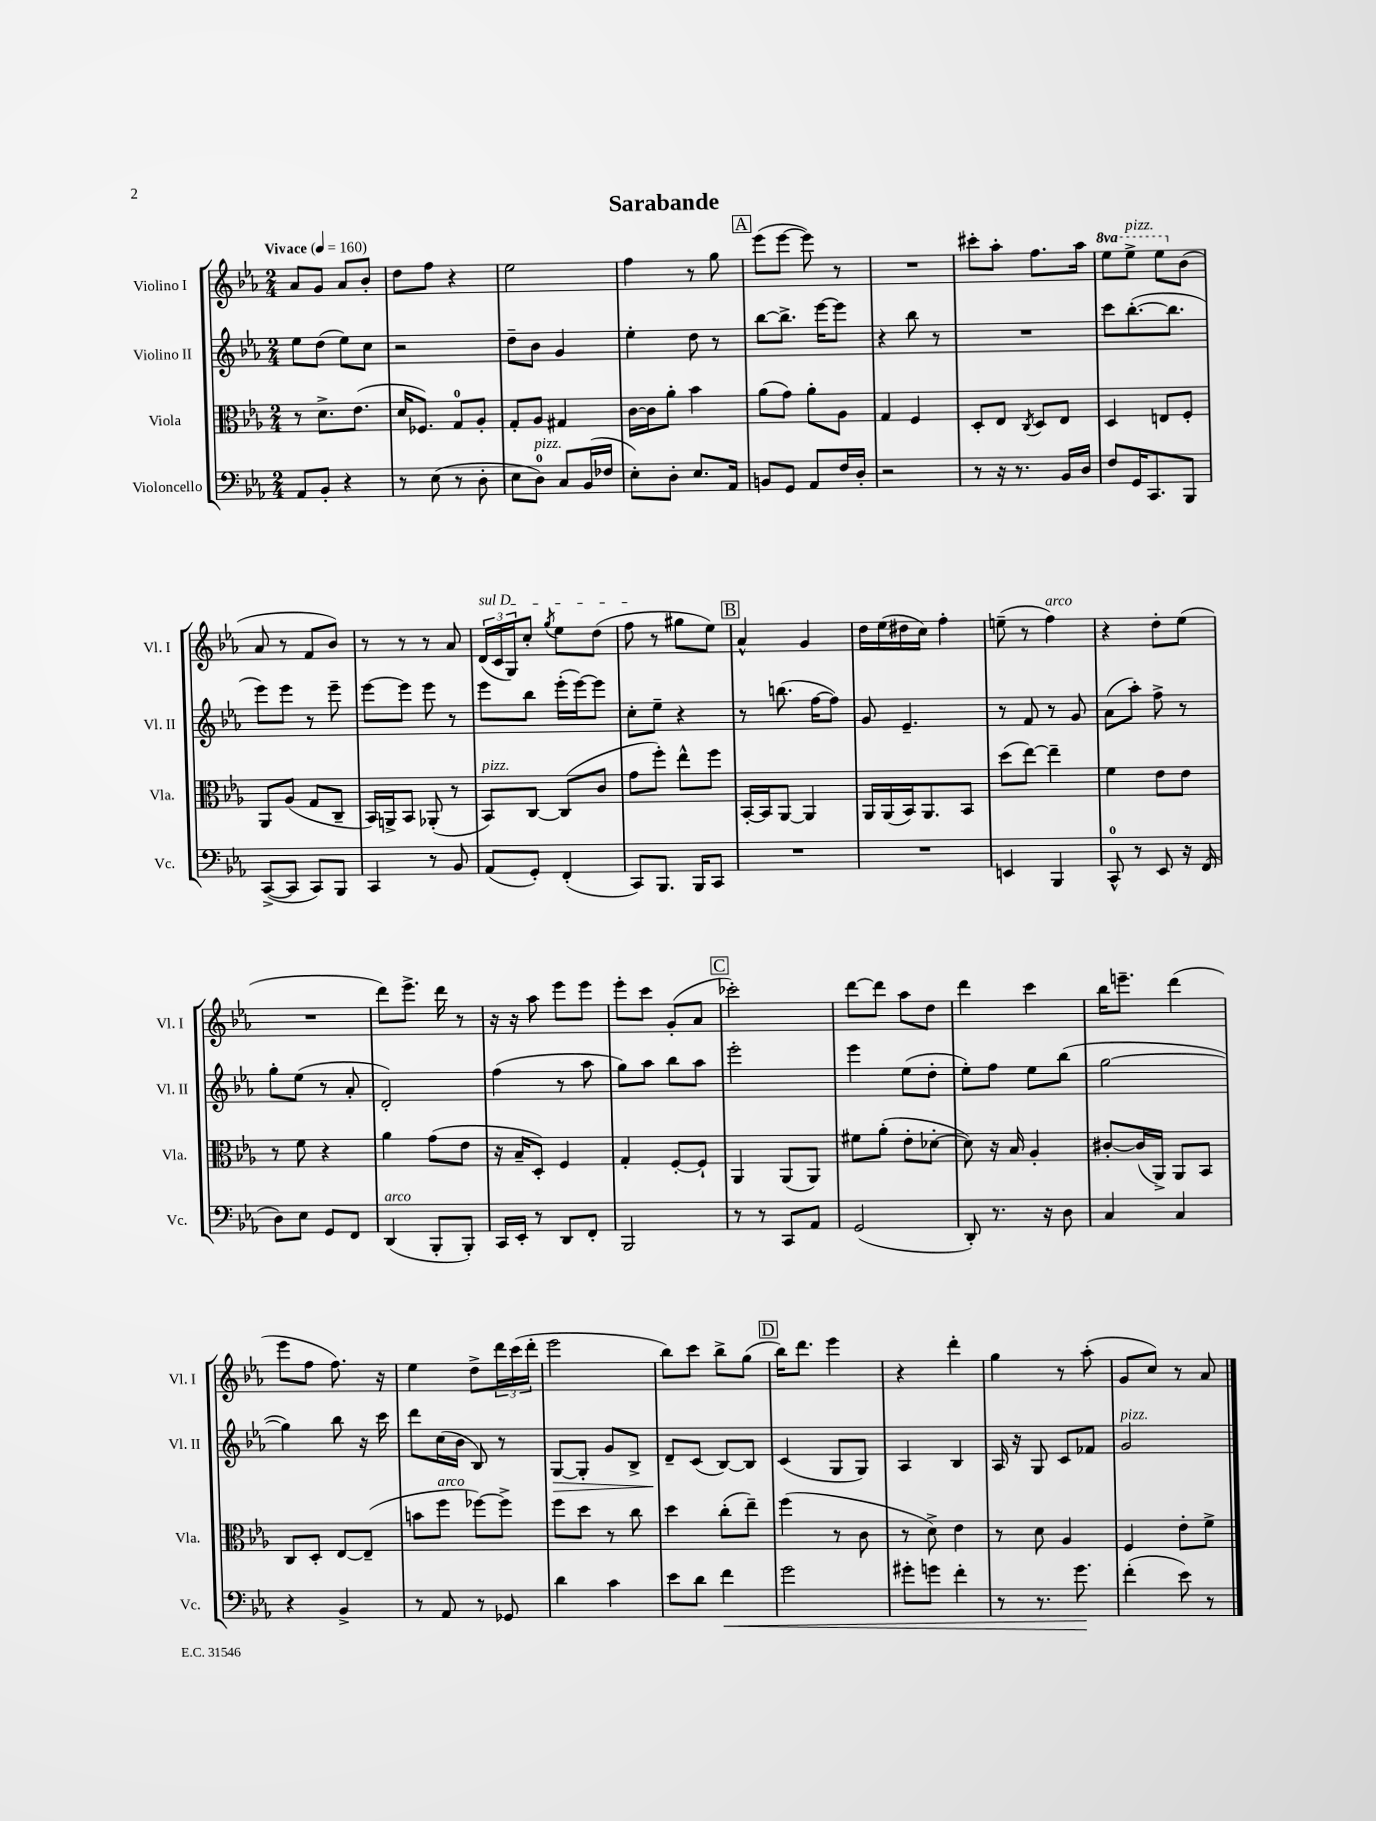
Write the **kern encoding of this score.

**kern	**kern	**kern	**kern
*staff4	*staff3	*staff2	*staff1
*clefF4	*clefC3	*clefG2	*clefG2
*k[b-e-a-]	*k[b-e-a-]	*k[b-e-a-]	*k[b-e-a-]
*M2/4	*M2/4	*M2/4	*M2/4
*MM160	*MM160	*MM160	*MM160
8AA-	8r	8ee-	8a-
8BB-'	8.d^	(8dd	8g
4r	.	8ee-)	8a-
.	(8.e-	.	.
.	.	8cc	8b-'
=	=	=	=
8r	16d	2r	8dd
.	8.F-)	.	.
(8E-	.	.	8ff
8r	8G	.	4r
8D'	8A-'	.	.
=	=	=	=
8E-	8G'	8dd~	2ee-
8D)	8A-	8b-	.
8C	4G#	4g	.
(16BB-	.	.	.
16F-	.	.	.
=	=	=	=
8E-')	[16c	4ee-'	4ff
.	16c]	.	.
8D'	8a-'	.	.
8.E-	4b-	8dd	8r
.	.	8r	8gg
16AA-	.	.	.
=	=	=	=
8BB	(8a-	[8bb-	(8eee-
8GG	8g)	8.bb-^]	[8eee-
8AA-	8a-'	.	8eee-])
.	.	[16eee-	.
16F	8A-	8eee-]	8r
16D'	.	.	.
=	=	=	=
2r	4G	4r	2r
.	4F	8bb-	.
.	.	8r	.
=	=	=	=
8r	8D'	2r	8ccc#'
16r	8E-	.	8aa-'
8.r	.	.	.
.	8qC	.	.
.	8D	.	8.ff
16BB-	8E-	.	.
16D	.	.	16aa-
=	=	=	=
8F	4D	8ccc	8eee-
16GG	.	([8.bb-'	8eee-^
8.CC	.	.	.
.	8E	.	8eee-
.	.	8.bb-]	.
8BBB-	8F'	.	(8b-
=	=	=	=
([8CC^	8AA-	8eee-)	8a-
8CC]	(8A-	8eee-	8r
8CC)	8G	8r	8f
8BBB-	8C~	8eee-~	8b-)
=	=	=	=
4CC	16BB-)	[8eee-	8r
.	16AA^	.	.
.	8BB-	8eee-]	8r
8r	(8AA-'	8eee-	8r
8BB-	8r	8r	8a-
=	=	=	=
(8AA-	8BB-)	8eee-	(24d
.	.	.	24c
.	.	.	24G)
8GG')	[8C	8bb-	8cc'
.	.	.	8qgg
(4FF'	(8C]	(16eee-'	8ee-
.	.	[16eee-)	.
.	8c	8eee-]	(8dd
=	=	=	=
8CC)	8g	8cc'	8ff
8.BBB-	8ff')	8ee-~	8r
.	8ee-^^	4r	8gg#
16BBB-	.	.	.
8CC	8ff	.	8ee-)
=	=	=	=
2r	[16BB-'	8r	4a-^^
.	16BB-]	.	.
.	[8AA-	(8.bb	.
.	4AA-]	.	4g
.	.	[16ff	.
.	.	8ff])	.
=	=	=	=
2r	16AA-	8g	16dd
.	(16AA-	.	(16ee-
.	16BB-)	4.e-~	16dd#
.	8.AA-	.	16cc)
.	.	.	4ff'
.	8BB-	.	.
=	=	=	=
4EE	(8dd	8r	(8ee~
.	[8ee-)	8f	8r
4BBB-	4ee-~]	8r	4ff)
.	.	8g	.
=	=	=	=
8CC^^	4f	(8a-	4r
8r	.	8aa-')	.
8EE-	8e-	8ff^	8dd'
16r	8e-	8r	(8ee-
(16FF	.	.	.
=	=	=	=
8D)	8r	8gg'	2r
8E-	8f	(8ee-	.
8GG	4r	8r	.
8FF	.	8a-'	.
=	=	=	=
(4DD	4a-	2d')	8ddd)
.	.	.	8.eee-^
8BBB-'	(8g	.	.
.	.	.	16ddd
8BBB-')	8e-	.	8r
=	=	=	=
16CC	16r	(4ff	16r
16EE-'	16B-~	.	16r
8r	8D')	.	8aa-
8DD	4F	8r	8eee-
8FF'	.	8aa-	8eee-
=	=	=	=
2BBB-	4G'	8gg)	8eee-'
.	.	8aa-	8ccc
.	[8F'	8bb-	(8g'
.	8F`]	8aa-	8a-
=	=	=	=
8r	4AA-	2eee-'	2ccc-')
8r	.	.	.
8CC	(8AA-	.	.
8AA-	8AA-)	.	.
=	=	=	=
(2GG	8f#	4eee-	[8ddd
.	(8a-'	.	8ddd]
.	8e-'	(8ee-	8aa-
.	[8d-'	8dd'	8dd
=	=	=	=
8DD')	8d-])	8ee-')	4ddd
8.r	16r	8ff	.
.	16B-	.	.
.	4A-'	8ee-	4ccc
16r	.	.	.
8D	.	(8bb-	.
=	=	=	=
4C	[8c#'	[2gg	16bb-
.	.	.	8.eee~
.	(16c#]	.	.
.	16AA-^)	.	.
4C	8AA-	.	(4ddd
.	8BB-	.	.
=	=	=	=
4r	8C	4gg])	8eee-
.	8D'	.	8ff
4BB-^	[8E-	8bb-	8.ff)
.	(8E-~]	16r	.
.	.	16ccc	16r
=	=	=	=
8r	8b	8ddd	4ee-
8AA-	8ff	(16cc	.
.	.	16b-	.
8r	[8ff-)	8B-)	8dd^
8GG-	8ff-^]	8r	24ddd
.	.	.	(24ccc
.	.	.	24ddd'
=	=	=	=
4d	8ff	[8G	2eee-
.	8dd	8G']	.
4c	8r	8g	.
.	8cc	8B-^	.
=	=	=	=
8e-	4dd	8d~	8bb-)
8d	.	(8c	8ccc
4f	(8cc'	[8B-)	8bb-^
.	8ee-~)	8B-]	(8gg
=	=	=	=
2g	(4ff	(4c	16bb-)
.	.	.	8.ddd
.	8r	8G	4eee-
.	8c	8G)	.
=	=	=	=
8g#'	8r	4A-	4r
8g	8d^)	.	.
4f'	4e-	4B-	4ddd'
=	=	=	=
8r	8r	16A-	4gg
.	.	16r	.
8.r	8d	8G	.
.	4A-	8c	8r
8.g	.	.	.
.	.	8f-	(8aa-'
=	=	=	=
(4f'	4F	2g	8g
.	.	.	8cc)
8e-)	8e-'	.	8r
8r	8f^	.	8a-
==	==	==	==
*-	*-	*-	*-
